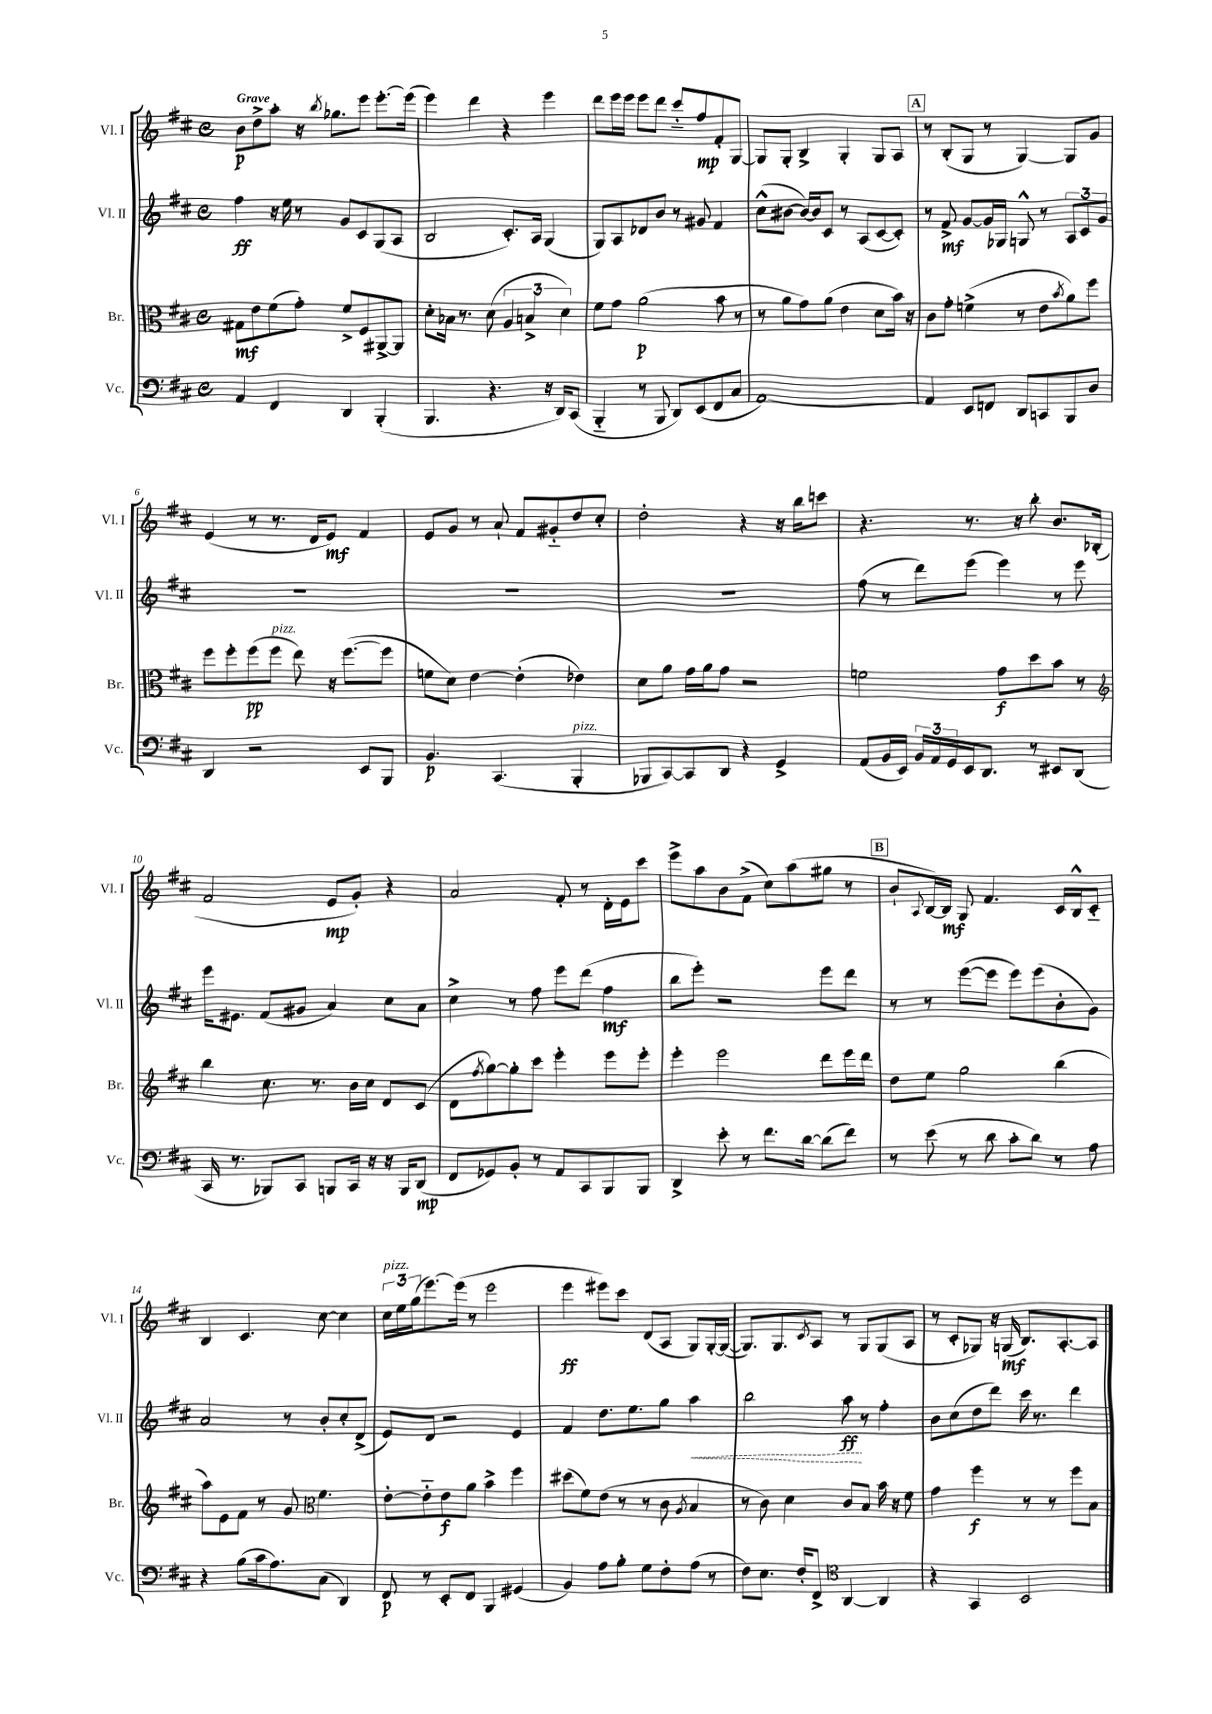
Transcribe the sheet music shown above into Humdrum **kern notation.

**kern	**dynam	**kern	**dynam	**kern	**dynam	**kern	**dynam
*part4	*part4	*part3	*part3	*part2	*part2	*part1	*part1
*staff4	*staff4	*staff3	*staff3	*staff2	*staff2	*staff1	*staff1
*I"Vc.	*	*I"Br.	*	*I"Vl. II	*	*I"Vl. I	*
*I'Vc.	*	*I'Br.	*	*I'Vl. II	*	*I'Vl. I	*
*clefF4	*	*clefC3	*	*clefG2	*	*clefG2	*
*k[f#c#]	*	*k[f#c#]	*	*k[f#c#]	*	*k[f#c#]	*
*M4/4	*	*M4/4	*	*M4/4	*	*M4/4	*
*met(c)	*	*met(c)	*	*met(c)	*	*met(c)	*
=1	=1	=1	=1	=1	=1	=1	=1
!	!	!	!	!	!	!LO:TX:a:B:t=Grave	!
4AA/	.	8G#X\L	mf	4ff#\	ff	8b\L	p
.	.	8e\	.	.	.	8dd^\	.
4FF#/	.	(8f#\	.	16r	.	8aa'\J	.
.	.	.	.	16ee\	.	.	.
.	.	8g'\J)	.	8r	.	16r	.
.	.	.	.	.	.	8qbb/	.
.	.	.	.	.	.	8.gg-X\L	.
4DD/	.	8f#^/L	.	8g/L	.	.	.
.	.	8F#/	.	8c#/	.	8eee\J	.
(4BBB'/	.	[8AA#X^/	.	(8G/	.	[8.eee'\L	.
.	.	8AA#/J]	.	8A/J	.	.	.
.	.	.	.	.	.	(16eee\Jk]	.
=2	=2	=2	=2	=2	=2	=2	=2
4.BBB/	.	8d'\L	.	2B/	.	4eee\)	.
.	.	16B-X\Jk	.	.	.	.	.
.	.	8.r	.	.	.	.	.
.	.	.	.	.	.	4ddd\	.
4.r	.	(8d\	.	.	.	.	.
.	.	6A/	.	8.c#'/L)	.	4r	.
.	.	6Bn^/	.	.	.	.	.
.	.	.	.	16A/Jk	.	.	.
16r	.	.	.	(4G/	.	4eee\	.
16DD/KL)	.	.	.	.	.	.	.
.	.	6d\)	.	.	.	.	.
(8CC#/J	.	.	.	.	.	.	.
=3	=3	=3	=3	=3	=3	=3	=3
4BBB/	.	8f#\L	.	8G/L)	.	8ddd\L	.
.	.	8g\J	.	8A/	.	16eee\L	.
.	.	.	.	.	.	16eee\JJ	.
8r	.	(2a\	p	8d-X/	.	8eee\L	.
8BBB/	.	.	.	8b/J	.	8ddd\J	.
8DD/L)	.	.	.	8r	.	8ccc#/L	.
(8EE/	.	.	.	8g#X/	.	8ff#/	mp
8FF#/	.	8b\	.	4f#/	.	8f#'/	.
8C#/J	.	8r	.	.	.	[8G/J	.
=4	=4	=4	=4	=4	=4	=4	=4
[1AA)	.	8r	.	(8cc#^^\L	.	8G/L]	.
.	.	8a\L	.	[8b#X\J	.	8G'/J	.
.	.	8g\)	.	16b#/LL_)	.	4B^/	.
.	.	.	.	16b#/J]	.	.	.
.	.	(8a\J	.	8c#/J	.	.	.
.	.	4e\	.	8r	.	4G'/	.
.	.	.	.	(8A/L	.	.	.
.	.	8d\L	.	[8c#/	.	8G/L	.
.	.	16b\Jk)	.	8c#'/J])	.	8A/J	.
.	.	16r	.	.	.	.	.
!!LO:REH:place=s1:t=A
=5	=5	=5	=5	=5	=5	=5	=5
4AA/]	.	8c#\L	.	8r	.	8r	.
.	.	8g'\J	.	8f#^/	mf	(8B'/L	.
8EE/L	.	(4fn^\	.	[8g/L	.	8G/J	.
8FFn/J	.	.	.	16g/L]	.	8r	.
.	.	.	.	16G-X/JJ	.	.	.
8DD/L	.	8r	.	8Gn^^/	.	[4G/)	.
8CCn/	.	8e\L	.	8r	.	.	.
.	.	8qb/	.	.	.	.	.
8BBB/	.	8a\)	.	12A/L	.	8G/L]	.
.	.	.	.	12c#/	.	.	.
8D/J	.	8ff#\J	.	.	.	8g/J	.
.	.	.	.	12g/J	.	.	.
!!LO:LB:g=z
=6	=6	=6	=6	=6	=6	=6	=6
4DD/	.	8ff#\L	.	1r	.	(4e/	.
.	.	8ff#'\	.	.	.	.	.
2r	.	(8ff#\	pp	.	.	8r	.
!	!	!LO:TX:a:i:t=pizz.	!	!	!	!	!
.	.	8ff#\J	.	.	.	8.r	.
.	.	8ee\)	.	.	.	.	.
.	.	.	.	.	.	16d/KL	.
.	.	16r	.	.	.	8e/J)	mf
.	.	([8.ff#\L	.	.	.	.	.
8EE/L	.	.	.	.	.	4f#/	.
8BBB/J	.	8ff#\J]	.	.	.	.	.
=7	=7	=7	=7	=7	=7	=7	=7
4.BB/	p	8fn\L	.	1r	.	8e/L	.
.	.	8d\J)	.	.	.	8g/J	.
.	.	[4e\	.	.	.	8r	.
(4.CC#/	.	.	.	.	.	8a`/	.
.	.	(4e'\]	.	.	.	8f#/L	.
.	.	.	.	.	.	8g#X/	.
!LO:TX:a:i:t=pizz.	!	!	!	!	!	!	!
4BBB'/	.	4e-X\)	.	.	.	8dd/	.
.	.	.	.	.	.	8cc#'/J	.
=8	=8	=8	=8	=8	=8	=8	=8
8BBB-X/L	.	8d\L	.	1r	.	2dd'\	.
[8CC#/)	.	8a\J	.	.	.	.	.
8CC#/]	.	16g\LL	.	.	.	.	.
.	.	16a\J	.	.	.	.	.
8DD/J	.	8g\J	.	.	.	.	.
4r	.	2r	.	.	.	4r	.
4GG^/	.	.	.	.	.	16r	.
.	.	.	.	.	.	16bb\KL	.
.	.	.	.	.	.	8cccn\J	.
=9	=9	=9	=9	=9	=9	=9	=9
(8AA/L	.	2fn\	.	(8ff#\	.	4.r	.
16BB/L	.	.	.	8r	.	.	.
16EE/JJ)	.	.	.	.	.	.	.
24BB/LL	.	.	.	8ddd\L)	.	.	.
24AA/	.	.	.	.	.	.	.
24GG/	.	.	.	.	.	.	.
16EE/J	.	.	.	(8eee\J	.	8.r	.
8.DD/J	.	.	.	.	.	.	.
.	.	8g\L	f	4eee\)	.	.	.
.	.	.	.	.	.	16r	.
8r	.	8dd\	.	.	.	8bb'\	.
8EE#X/L	.	8b\J	.	8r	.	8.b/L	.
(8DD/J	.	8r	.	8eee\	.	.	.
.	.	.	.	.	.	(16B-X'/Jk	.
!!LO:LB:g=z
=10	=10	=10	=10	=10	=10	=10	=10
*	*	*clefG2	*	*	*	*	*
16CC#/	.	4bb\	.	16eee\KL	.	2f#/	.
8.r	.	.	.	8.e#X\J	.	.	.
8BBB-X/L)	.	8.cc#\	.	(8f#/L	.	.	.
8CC#/J	.	.	.	8g#X/J	.	.	.
.	.	8.r	.	.	.	.	.
8BBBn/L	.	.	.	4a/)	.	8e/L	mp
16CC#/Jk	.	16b\LL	.	.	.	8g'/J)	.
16r	.	16cc#\JJ	.	.	.	.	.
16r	.	8d/L	.	8cc#\L	.	4r	.
16BBB/KL	.	.	.	.	.	.	.
(8DD/J	mp	(8c#/J	.	8a\J	.	.	.
=11	=11	=11	=11	=11	=11	=11	=11
8FF#/L	.	8d\L	.	4cc#^\	.	2a/	.
.	.	8qff#/	.	.	.	.	.
8GG-X/)	.	[8gg\)	.	.	.	.	.
8BB'/J	.	8gg'\]	.	8r	.	.	.
8r	.	8ccc#\J	.	8ff#\	.	.	.
8AA/L	.	4eee'\	.	8eee\L	.	8f#'/	.
8CC#/	.	.	.	(8ddd\J	.	8r	.
8BBB/	.	8eee\L	.	4ff#\	mf	16d'\LL	.
.	.	.	.	.	.	16e\J	.
8BBB/J	.	8eee'\J	.	.	.	8ccc#\J	.
=12	=12	=12	=12	=12	=12	=12	=12
4DD^/	.	4eee'\	.	8bb\L	.	8eee^\L	.
.	.	.	.	8eee'\J)	.	8aa\	.
8e'\	.	2eee\	.	2r	.	8b\	.
8r	.	.	.	.	.	(8f#^\J	.
8.f#\L	.	.	.	.	.	8cc#\L)	.
.	.	.	.	.	.	(8aa\	.
[16d\Jk	.	.	.	.	.	.	.
(8d\L]	.	8ddd\L	.	8eee\L	.	8gg#X\J	.
8f#\J)	.	16eee\L	.	8ddd\J	.	8r	.
.	.	16ddd\JJ	.	.	.	.	.
!!LO:REH:place=s1:t=B
=13	=13	=13	=13	=13	=13	=13	=13
8r	.	8dd\L	.	8r	.	8b`/L	.
.	.	.	.	.	.	8qqA/	.
(8e\	.	8ee\J	.	8r	.	[16B/L)	.
.	.	.	.	.	.	16B/JJ]	mf
8r	.	2gg\	.	([8eee\L	.	8G/	.
8d\	.	.	.	8eee\J]	.	4.f#/	.
8c#'\L	.	.	.	8eee\L)	.	.	.
8d\J)	.	.	.	(8eee\	.	.	.
8r	.	(4bb\	.	8b'\	.	16c#/LL	.
.	.	.	.	.	.	16B^^/J	.
8A\	.	.	.	8g\J)	.	8c#/J	.
!!LO:LB:g=z
=14	=14	=14	=14	=14	=14	=14	=14
4r	.	8aa\L)	.	2a/	.	4B/	.
.	.	8e\	.	.	.	.	.
(8B\L	.	8f#\J	.	.	.	4.c#/	.
16c#\k	.	8r	.	.	.	.	.
8.A\)	.	.	.	.	.	.	.
.	.	8g/	.	8r	.	.	.
*	*	*clefC3	*	*	*	*	*
(8C#\J	.	4.f#\	.	8b'/L	.	[8cc#\	.
4DD/)	.	.	.	8cc#'/	.	4cc#\]	.
.	.	.	.	(8d^/J	.	.	.
=15	=15	=15	=15	=15	=15	=15	=15
!	!	!	!	!	!	!LO:TX:a:i:t=pizz.	!
8FF#/	p	[8e'\L	.	8e/L)	.	24cc#\LL	.
.	.	.	.	.	.	24ee\	.
.	.	.	.	.	.	(24gg\J	.
8r	.	8e\]	.	8d/J	.	[8.eee\)	.
8EE'/L	.	8e\	f	2r	.	.	.
.	.	.	.	.	.	(16eee\Jk]	.
8FF#/J	.	8a\J	.	.	.	8r	.
4BBB/	.	4b^\	.	.	.	2eee\	.
(4GG#X/	.	4ff#\	.	4e/	.	.	.
=16	=16	=16	=16	=16	=16	=16	=16
4BB/)	.	(8dd#X\L	.	4f#/	.	4eee\	ff
.	.	8f#\)	.	.	.	.	.
8A\L	.	(8e\J	.	8.dd\L	.	8eee#X\L)	.
8B'\J	.	8r	.	.	.	8ccc#\J	.
.	.	.	.	8.ee\	.	.	.
8G\L	.	8r	.	.	.	(8d/L	.
8F#'\	.	8c#\	.	8gg\J	.	8A/J	.
.	.	8qA/	.	.	.	.	.
!	!	!	!	!	!LO:HP:b	!	!
(8A\J	.	4B/	.	4aa\	<	8G/L)	.
8r	.	.	.	.	.	[16G'/L	.
.	.	.	.	.	.	(16G/JJ_	.
=17	=17	=17	=17	=17	=17	=17	=17
8F#\L)	.	8r	.	2bb\	.	8.G/L])	.
8.E\J	.	8c#\)	.	.	.	.	.
.	.	.	.	.	.	8.G/	.
.	.	4d\	.	.	.	.	.
16F#'/KL	.	.	.	.	.	.	.
.	.	.	.	.	.	8qc#/	.
8FF#^/J	.	.	.	.	.	8A/J	.
*clefC4	*	*	*	*	*	*	*
[4AA/	.	8c#/L	.	8aa\	ff	8r	.
.	.	8B/J	.	8r	[	8G/L	.
4AA/]	.	16b\	.	4ff#'\	.	(8G/	.
.	.	16r	.	.	.	.	.
.	.	8f#\	.	.	.	8A/J	.
=18	=18	=18	=18	=18	=18	=18	=18
4r	.	4g\	.	8b\L	.	8r	.
.	.	.	.	(8cc#\	.	8c#'/L	.
4GG/	.	4ff#\	f	8dd\	.	8G-X/J)	.
.	.	.	.	8ddd\J)	.	16r	.
.	.	.	.	.	.	(16Gn/	mf
2BB/	.	8r	.	16ccc#\	.	8.B/L)	.
.	.	.	.	8.r	.	.	.
.	.	8r	.	.	.	.	.
.	.	.	.	.	.	[8.A'/	.
.	.	8ff#\L	.	4ddd\	.	.	.
.	.	8B\J	.	.	.	8A/J]	.
==	==	==	==	==	==	==	==
*-	*-	*-	*-	*-	*-	*-	*-
